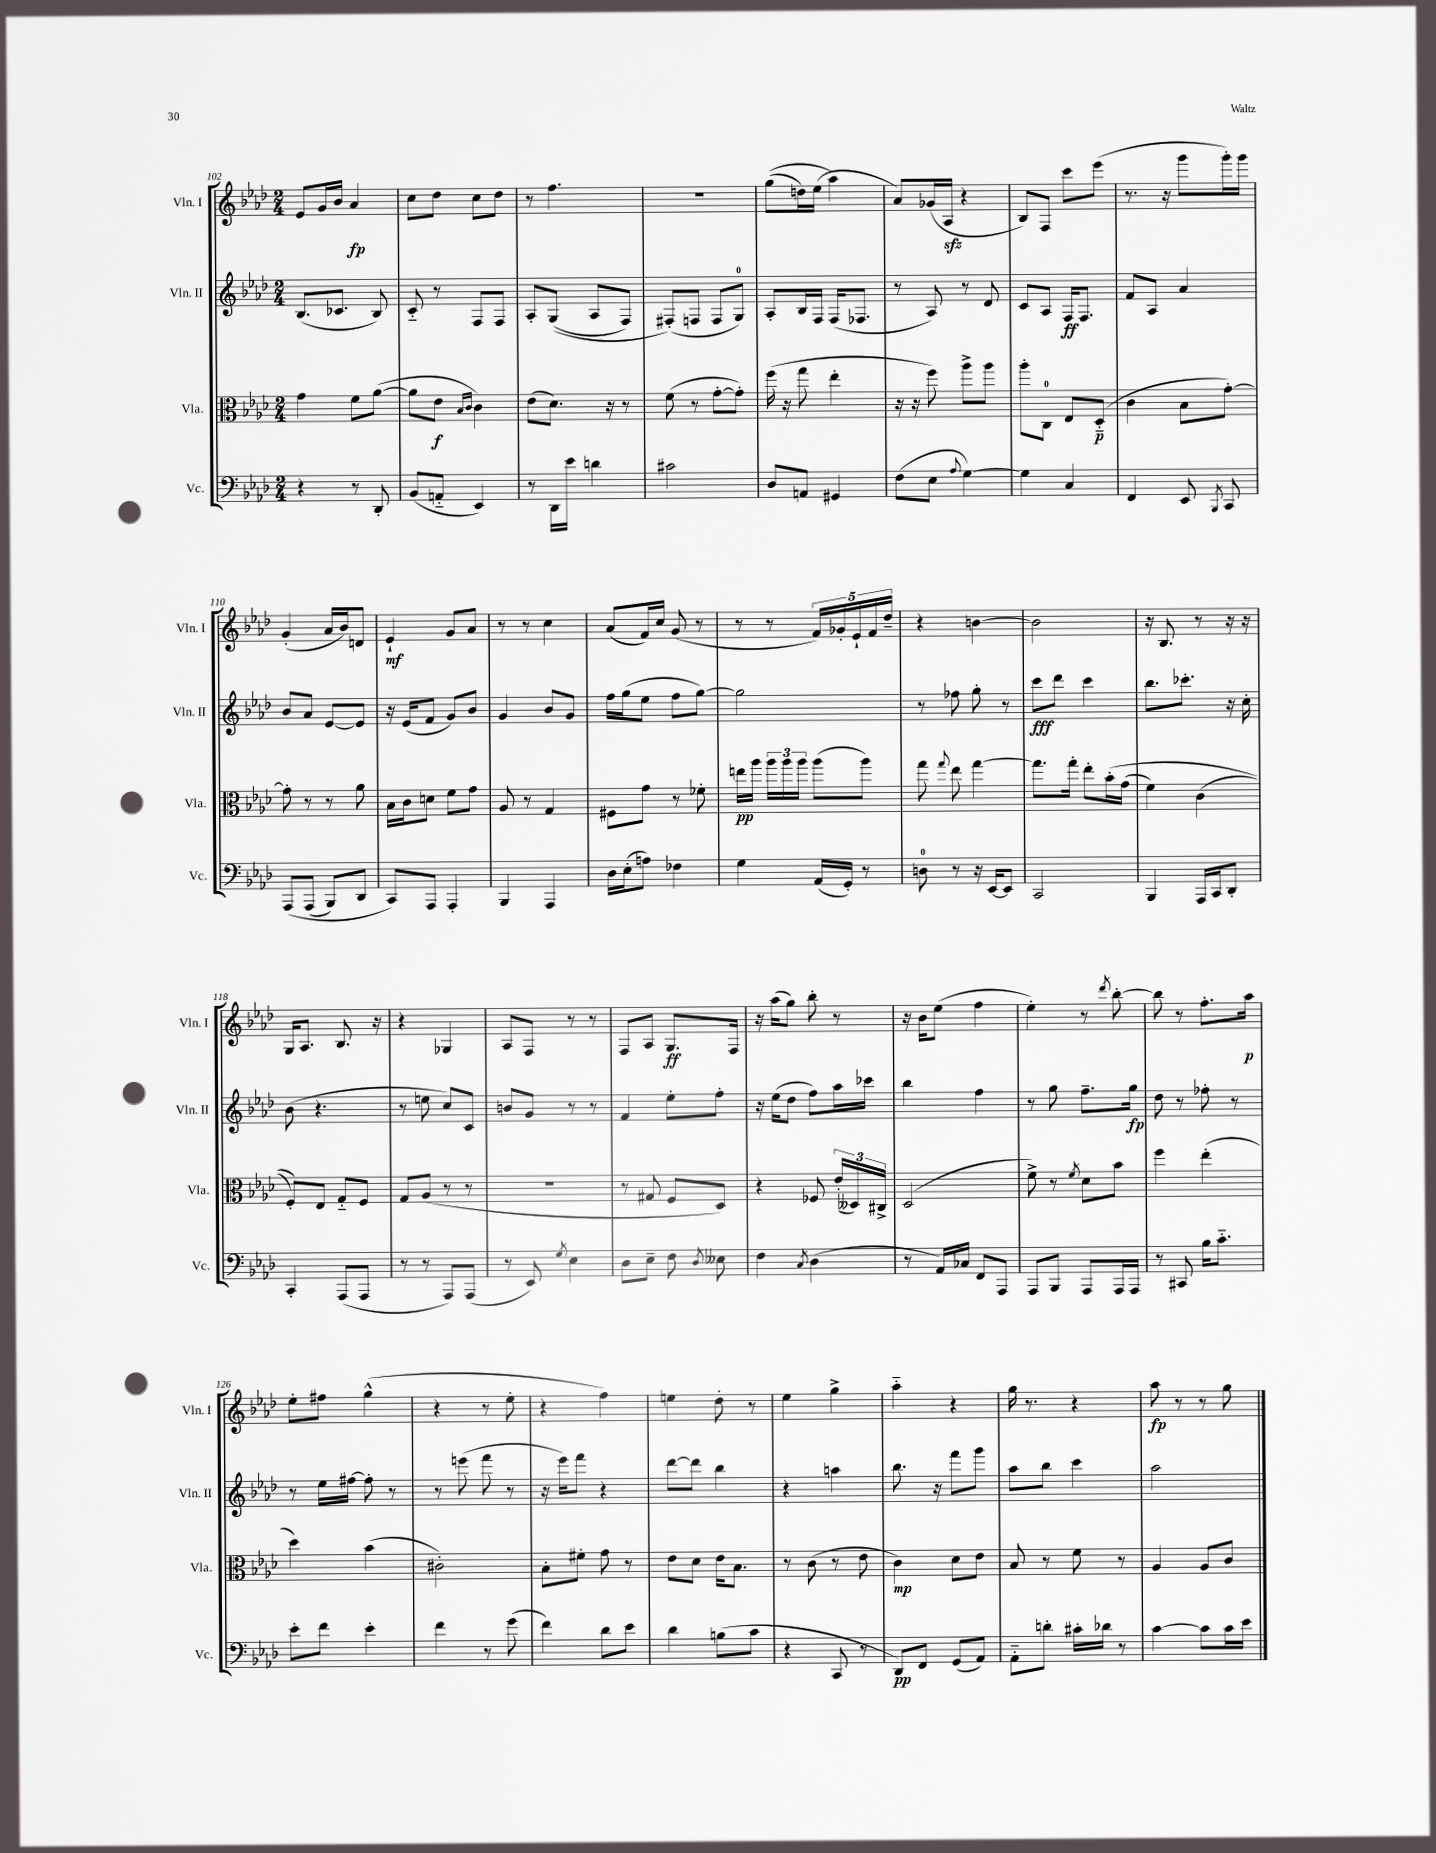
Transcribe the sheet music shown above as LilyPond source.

<<
\new StaffGroup <<
\new Staff = "s0" \with { instrumentName = "Vln. I" shortInstrumentName = "Vln. I" } {
    \clef treble \key aes \major \numericTimeSignature \time 2/4
    \autoBeamOff ees'8[ g'16 bes'16] aes'4\fp |
    c''8[ des''8] c''8[ des''8] |
    r8 f''4. |
    R2 |
    g''8[(\( d''16) ees''16]( aes''4\) |
    aes'8[) ges'16( aes16]\sfz r4 |
    bes8[) f8] c'''8[ ees'''8]( |
    r8. r16 g'''8[ g'''16-.) g'''16] |
    g'4-.( aes'16[ bes'16) d'8] |
    ees'4-!\mf g'8[ aes'8] |
    r8 r8 c''4 |
    aes'8[( f'16) c''16] g'8( r8 |
    r8 r8 \tuplet 5/4 { f'16[) ges'16-. ees'16-! f'16 des''16]-- } |
    r4 b'4~ |
    b'2 |
    r16 bes8. r8 r16 r16 |
    g16[ aes8.] bes8. r16 |
    r4 ges4 |
    aes8[ f8] r8 r8 |
    f8[ aes8] g8.[\ff f16] |
    r16 aes''16[( g''8]) bes''8-. r8 |
    r16 bes'16[ ees''8]( f''4 |
    ees''4-.) r8 \acciaccatura { des'''8 } bes''8~-. |
    bes''8 r8 f''8.[-. aes''16]\p |
    ees''8[-. fis''8] g''4-^( |
    r4 r8 ees''8-. |
    r4 f''4) |
    e''4 des''8-. r8 |
    ees''4 g''4-> |
    aes''4-_ r4 |
    g''16 r8. r4 |
    aes''8\fp r8 r8 g''8 \bar "|." |
}
\new Staff = "s1" \with { instrumentName = "Vln. II" shortInstrumentName = "Vln. II" } {
    \clef treble \key aes \major \numericTimeSignature \time 2/4
    \autoBeamOff bes8.[( ces'8.] bes8) |
    c'8-_ r8 f8[ f8] |
    aes8[-. g8](\( aes8[ f8]) |
    fis8[-.(\) f8] f8[ g8]-0) |
    aes8[-. bes16 f16] f16[( fes8.] |
    r8 aes8) r8 des'8 |
    c'8[ aes8] f16[\ff f8.] |
    f'8[ aes8] aes'4 |
    bes'8[ aes'8] ees'8[~ ees'8] |
    r16 ees'16[( f'8] g'8[) bes'8] |
    g'4 bes'8[ g'8] |
    f''16[ g''16( ees''8] f''8[ g''8]~) |
    g''2 |
    r8 fes''8 g''8-. r8 |
    c'''8[\fff des'''8] c'''4 |
    bes''8.[ ces'''8.]-. r16 c''16-. |
    bes'8( r4. |
    r8 e''8 c''8[) c'8] |
    b'8[ g'8] r8 r8 |
    f'4 ees''8[-. f''8]-. |
    r16 ees''16[( des''8] f''8[) aes''16 ces'''16] |
    bes''4 f''4 |
    r8 g''8 f''8.[-- g''16]\fp |
    des''8 r8 fes''8-. r8 |
    r8 ees''16[ fis''16]~ fis''8-. r8 |
    r8 e'''8( f'''8 r8 |
    r16 ees'''16[) f'''8] r4 |
    des'''8[~ des'''8] bes''4 |
    r4 a''4 |
    bes''8. r16 f'''8[ g'''8] |
    aes''8[ bes''8] c'''4 |
    aes''2 \bar "|." |
}
\new Staff = "s2" \with { instrumentName = "Vla." shortInstrumentName = "Vla." } {
    \clef alto \key aes \major \numericTimeSignature \time 2/4
    \autoBeamOff g'4 f'8[ aes'8]~( |
    aes'8[ ees'8]\f \grace { bes16[ c'16] } c'4) |
    ees'8[( des'8.]) r16 r8 |
    f'8( r8 g'8[~-. g'8]-.) |
    f''16( r16 g''8 ees''4-. |
    r16 r16 f''8) aes''8[-> aes''8] |
    aes''8[-. c8]-0 ees8[ des8]-_\p( |
    c'4 bes8[ g'8]~-.) |
    g'8-. r8 r8 aes'8 |
    bes16[ c'16 d'8] f'8[ g'8] |
    aes8 r8 g4 |
    fis8[ g'8] r8 fes'8-. |
    e''16[\pp aes''16] \tuplet 3/2 { aes''16[ aes''16 aes''16] } aes''8[( aes''8]) |
    g''8 \appoggiatura { g''8 } ees''8 g''4~ |
    g''8.[ g''16]-. ees''8[-. bes'16-.\( g'16]( |
    f'4) c'4( |
    f8[-.)\) ees8] g8[-_ f8] |
    g8[ aes8]( r8 r8 |
    r2 |
    r8 gis8 f8[ des8]) |
    r4 fes8 \tuplet 3/2 { ees'16[-.( deses16) cis16]-> } |
    des2( |
    f'8->) r8 \acciaccatura { f'8 } des'8[ bes'8] |
    f''4 ees''4-.( |
    des''4) bes'4( |
    cis'2-.) |
    bes8[-. fis'8]-. g'8 r8 |
    ees'8[ des'8] ees'16[ bes8.] |
    r8 c'8( r8 ees'8 |
    c'4\mp) des'8[ ees'8] |
    bes8 r8 f'8 r8 |
    aes4 aes8[ c'8] \bar "|." |
}
\new Staff = "s3" \with { instrumentName = "Vc." shortInstrumentName = "Vc." } {
    \clef bass \key aes \major \numericTimeSignature \time 2/4
    \autoBeamOff r4 r8 des,8-. |
    bes,8[( a,8]-_ ees,4) |
    r8 des,16[ ees'16] d'4 |
    cis'2 |
    des8[ a,8] gis,4 |
    f8[( ees8] \appoggiatura { aes8 } g4~) |
    g4 c4 |
    f,4 ees,8 \acciaccatura { bes,,8 } c,8 |
    aes,,8[\( aes,,8]( bes,,8[) des,8] |
    c,8[\) aes,,8] aes,,4-. |
    bes,,4 aes,,4 |
    des16[ ees16-.( a8]) fes4 |
    g4 aes,16[( g,16]-.) r8 |
    d8-0 r8 r16 ees,16[~ ees,8] |
    c,2 |
    bes,,4 aes,,16[ c,16 des,8]-. |
    c,4-. aes,,8[( aes,,8] |
    r8 r8 aes,,8[) aes,,8]( |
    r8 ees,8) \acciaccatura { g8 } ees4 |
    des8[ ees8]-- f8 \acciaccatura { des8 } eeses8 |
    f4 \acciaccatura { c8 } des4( |
    r8 aes,16[) ces16] f,8[ aes,,8] |
    aes,,8[ bes,,8] aes,,8[ aes,,16 aes,,16] |
    r8 cis,8 bes16[ c'8.]-_ |
    ees'8[-. f'8] ees'4-. |
    f'4 r8 g'8( |
    f'4) des'8[ ees'8] |
    des'4 b8[( c'8] |
    r4 c,8 r8 |
    des,8[\pp) f,8] g,8[( aes,8]) |
    aes,8[-_ d'8]-. cis'16[-. des'16] r8 |
    c'4~ c'8[ c'16 ees'16] \bar "|." |
}
>>
>>
\layout { \context { \Score currentBarNumber = #102 } }
